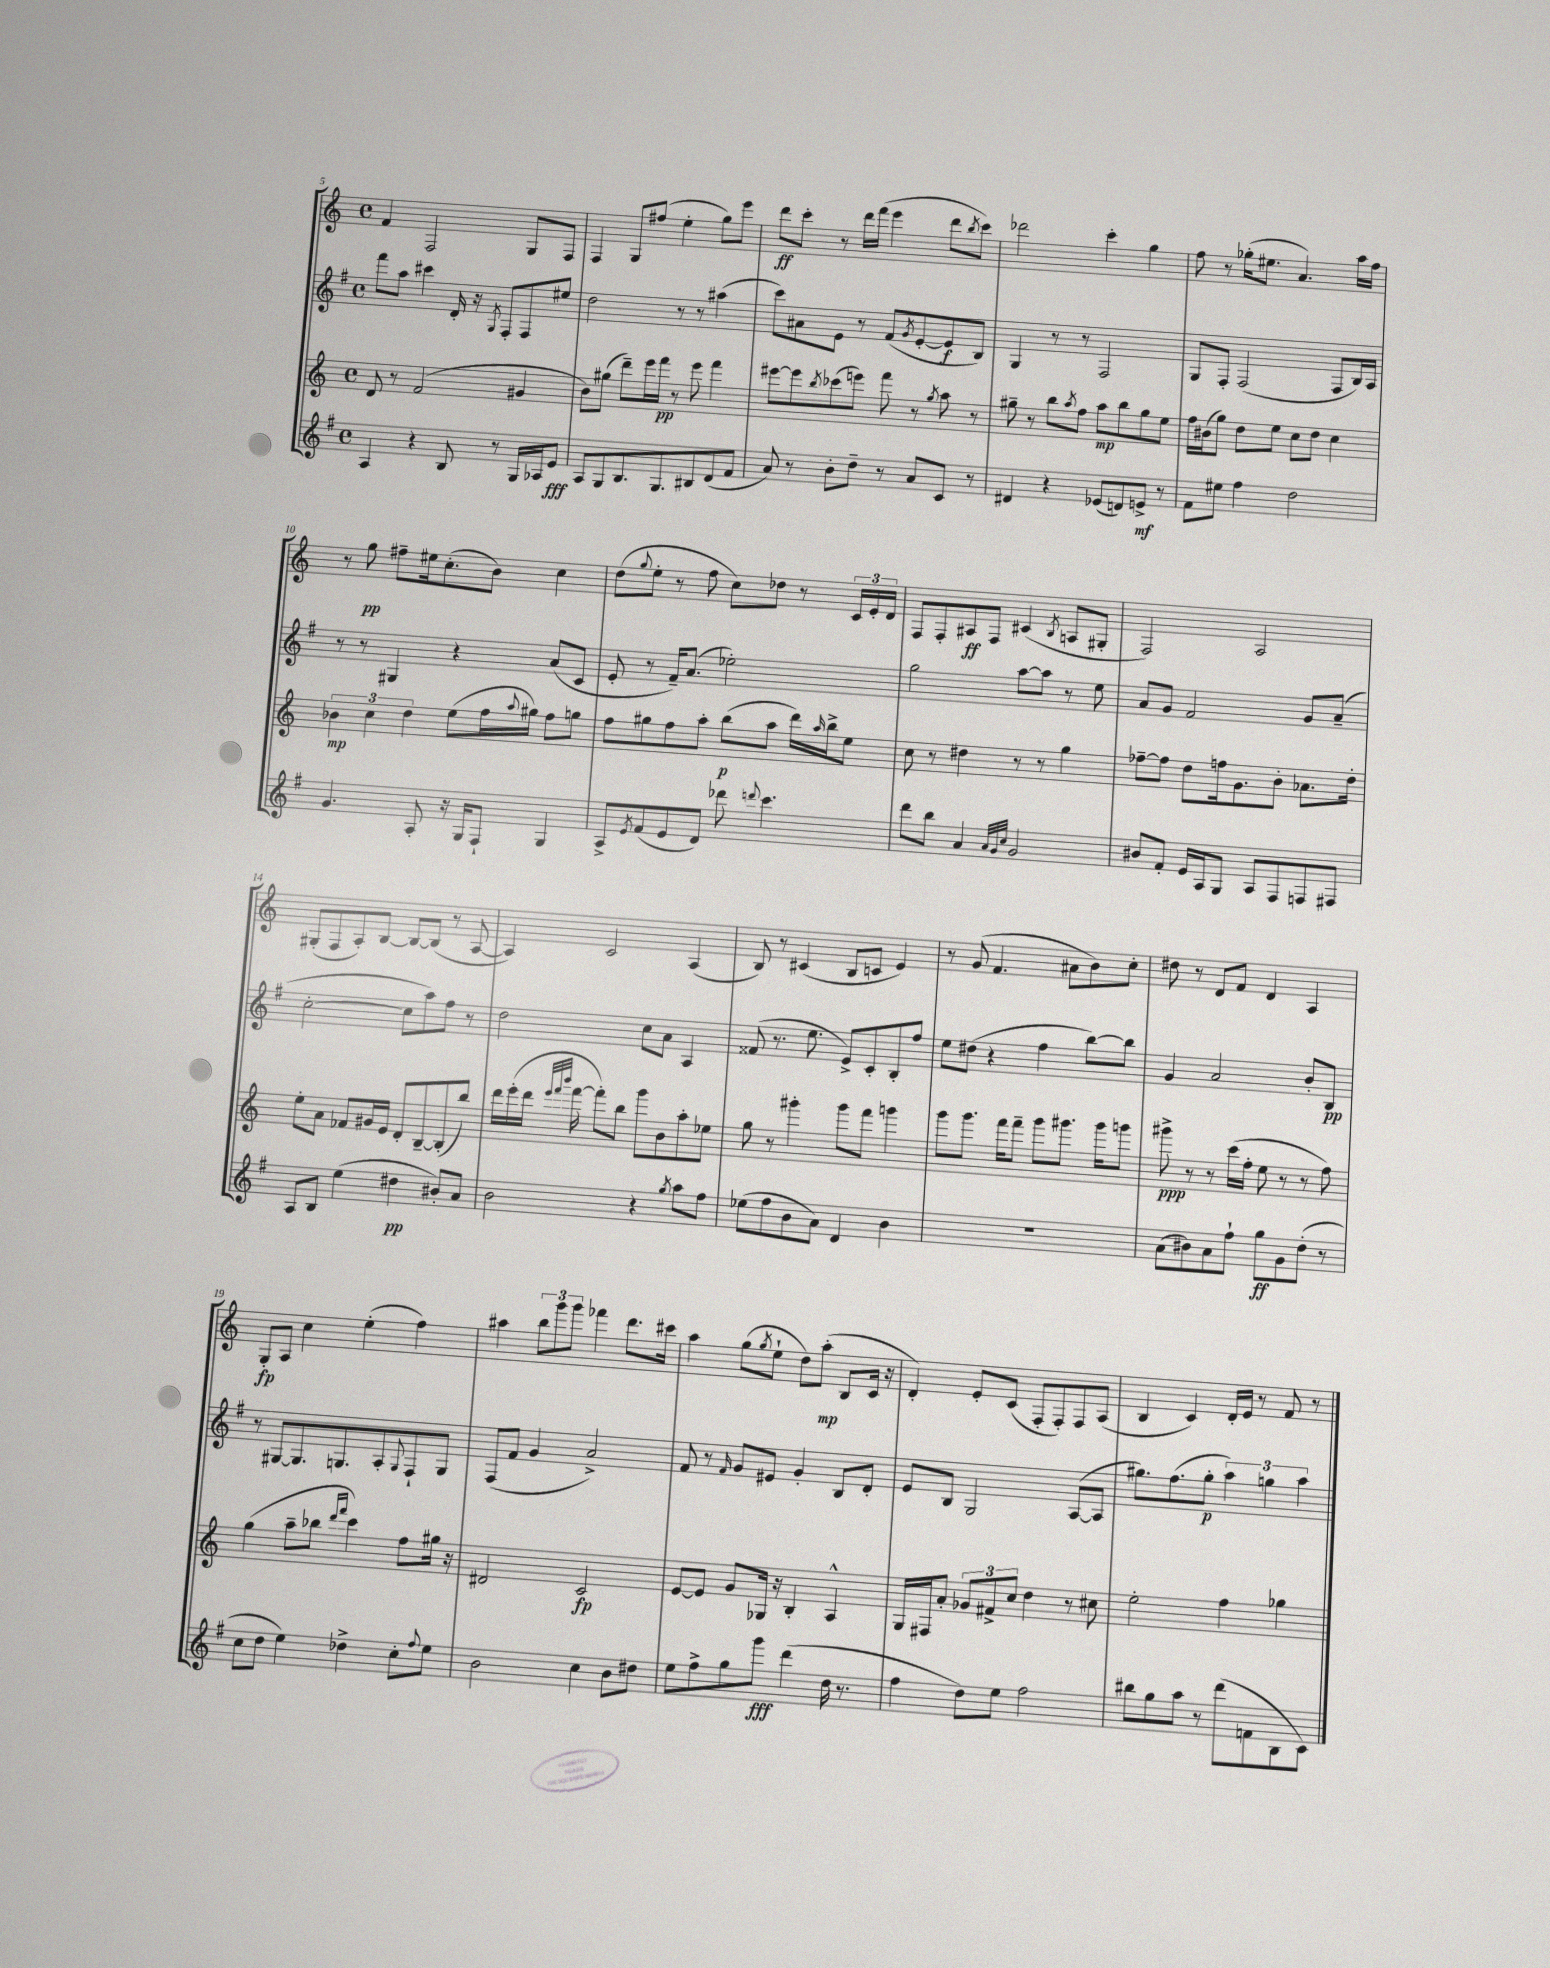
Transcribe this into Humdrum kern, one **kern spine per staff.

**kern	**kern	**kern	**kern
*staff4	*staff3	*staff2	*staff1
*clefG2	*clefG2	*clefG2	*clefG2
*k[f#]	*k[]	*k[f#]	*k[]
*M4/4	*M4/4	*M4/4	*M4/4
*met(c)	*met(c)	*met(c)	*met(c)
4A	8d	8fff#	4f
.	8r	8aa	.
4r	(2f	4ccc#	2F
8B	.	16d'	.
.	.	16r	.
.	.	8qG	.
8r	.	8F#'	.
16G	4g#	8F#	8G
16A-	.	.	.
8e	.	8ee#	8F
=	=	=	=
8A	8b)	2dd	4F
8G	(8gg#	.	.
8.B	8ddd~)	.	8G
.	16eee	.	(8ff#
8.G	16fff	.	.
.	8r	8r	4ee'
8B#	8eee	8r	.
(8d	4fff	(4aa#	8gg)
8f#	.	.	8eee
=	=	=	=
8a)	[8eee#	8ccc)	8ddd
8r	8eee#]	8a#	8ccc'
.	8qbb	.	.
8b'	(8ccc-	8e	8r
8dd~	8eee)	8r	16ddd
.	.	.	(16fff
8r	8fff	(8f#	4eee
.	.	8qg	.
8a	8r	[8e'	.
.	8qgg	.	.
8c	8aa	8e]	8ddd
.	.	.	8qbb
8r	8r	8B)	8ccc)
=	=	=	=
4d#	8gg#~	4G	2ddd-
.	8r	.	.
4r	8bb	8r	.
.	8qaa	.	.
.	8ff	8r	.
(8e-	8aa	2F#	4ccc'
8d)	8bb	.	.
8e^	8gg#	.	4gg
8r	8ee	.	.
=	=	=	=
8f#	16ff	8G	8ff
.	(16b#	.	.
8ee#	8gg)	8F#'	8r
4ff#	8dd	(2F#	(16gg-'
.	.	.	8.ee#
.	8ee	.	.
2dd	8cc	.	4.a)
.	8dd	.	.
.	4cc	8F#	.
.	.	16B)	16aa
.	.	16A	16ff
=	=	=	=
4.g	6b-	8r	8r
.	.	8r	8gg
.	6cc	.	.
.	.	4G#	8ff#~
.	6dd	.	.
8A'	.	.	16ee#
.	.	.	(8.cc'
16r	(8ee	4r	.
16G	.	.	.
8F#`	16ff	.	8b)
.	8qqaa	.	.
.	16gg#)	.	.
4G	8ff	(8a	4cc
.	8gg	8c	.
=	=	=	=
8A^	8ff	8e'	(8dd
8qe	.	.	8qqgg
(8f#	8gg#	8r	8ee'
8e	8ff	16f#~)	8r
.	.	(8.a	.
8d)	8aa'	.	8ff
8ddd-	(8bb	2ee-')	8cc)
8qqddd	.	.	.
4.ccc	8aa	.	8dd-
.	16ddd)	.	8r
.	16qqaa	.	.
.	16bb^	.	.
.	8ee	.	24c
.	.	.	24e'
.	.	.	24d
=	=	=	=
8ddd	8cc	2gg	8F
8bb	8r	.	8F'
4a	4dd#	.	8A#
.	.	.	8F
32qqa	.	.	.
32qqg	.	.	.
32qqcc	.	.	.
2g	8r	[8aa	(4c#
.	8r	8aa]	.
.	.	.	8qB
.	4gg	8r	8A
.	.	8ee	8G#'
=	=	=	=
8b#	[8ff-~	8a	2F)
8f#'	8ff-]	8g	.
16e	8dd	2f#	.
16A	.	.	.
8G	16ff	.	.
.	8.g	.	.
8A	.	.	2A
8F#	8b'	.	.
8F	8.a-	8g	.
8F#	.	(8a~	.
.	16dd'	.	.
=	=	=	=
8A	8ee'	[2cc'	(8G#'
8B	8a	.	8F
(4ee	8f-	.	8A')
.	16g#	.	[8B
.	16e	.	.
4dd#	8d'	8cc]	8B_
.	[8B~	8aa)	(8B]
8b#')	(8B']	8ff#	8r
8a	8bb)	8r	[8A
=	=	=	=
2b	16ddd	2dd	4A])
.	(16eee'	.	.
.	16ddd	.	.
.	32qqeee	.	.
.	32qqfff	.	.
.	32qqbbb	.	.
.	[16fff	.	.
.	8fff'])	.	2c
.	8bb	.	.
4r	8ggg	8cc	.
.	8b	8a	.
8qgg	.	.	.
8aa	8aa'	4A	(4A
8ff#	8ee-	.	.
=	=	=	=
(8ee-	8gg	(8f##	8B)
8ff#	8r	8.r	8r
8b	4ggg#'	.	(4c#
.	.	8.ee	.
8a)	.	.	.
4d	8ggg#	8e^)	8B
.	8fff	8c'	8c
4b	4ggg	8B'	4e)
.	.	8ff#	.
=	=	=	=
1r	8ggg	8ee	8r
.	8.ggg	(8dd#	(8g
.	.	4r	4.f
.	16fff	.	.
.	8fff~	.	.
.	8ggg	4ff#	.
.	8.ggg#	.	8a#
.	.	[8bb)	8b)
.	16ggg#	.	.
.	8ggg	8bb]	8cc'
=	=	=	=
(8a	8ggg#^	4g	8dd#
8b#)	8r	.	8r
8a	8r	2a	8d
8ff#`	(16ccc	.	8f
.	16ff'	.	.
8gg	8ee	.	4d
8g	8r	.	.
(8dd'	8r	8b'	4A
8r	8ff)	8B	.
=	=	=	=
8cc	(4gg	8r	8G'
8dd	.	[8G#	8A
4ee)	8aa~	8.G#]	4cc
.	8bb-	.	.
.	.	8.G	.
.	16qqddd	.	.
.	16qqfff	.	.
4dd-^	4ccc)	.	(4ee'
.	.	8A'	.
.	.	8qqG	.
8cc'	8ff	8F#`	4ff)
8qqff#	.	.	.
8ee	16gg#	8G	.
.	16r	.	.
=	=	=	=
2b	2d#	(8F#	4aa#
.	.	8f#	.
.	.	4g	12bb
.	.	.	12ggg
.	.	.	12ggg
4cc	2c	2a^)	4fff-
8b	.	.	8.ddd
8dd#	.	.	.
.	.	.	16ccc#
=	=	=	=
8ee	[8e	8f#	4aa
8ff#^	8e]	8r	.
.	.	16qqf#	.
8gg	8g	8g	(8gg
.	.	.	8qgg
8ggg	16G-	8e#	8ee`
.	16r	.	.
(4ddd	4B'	4g'	8dd)
.	.	.	(8aa'
16dd	4A^^	8B	8B
8.r	.	.	.
.	.	8d'	16c
.	.	.	16r
=	=	=	=
4ff#	16G	8e	4d')
.	16F#	.	.
.	8a'	8B	.
8dd)	12g-	2G	8e'
.	12f#^	.	.
8ee	.	.	(8c
.	12cc	.	.
2ff#	4dd	.	8F'
.	.	.	8F')
.	8r	([8A	8F
.	8cc#	8A]	(8A
=	=	=	=
8bb#	2ee'	8.gg#)	4B
8gg	.	.	.
.	.	(8.ff#	.
8aa	.	.	4c)
8r	.	8gg#'	.
(8ddd	4ff	6aa)	16d'
.	.	.	16e
8f	.	.	8r
.	.	6gg	.
8B	4gg-	.	8f
.	.	6aa	.
8c)	.	.	8r
==	==	==	==
*-	*-	*-	*-
